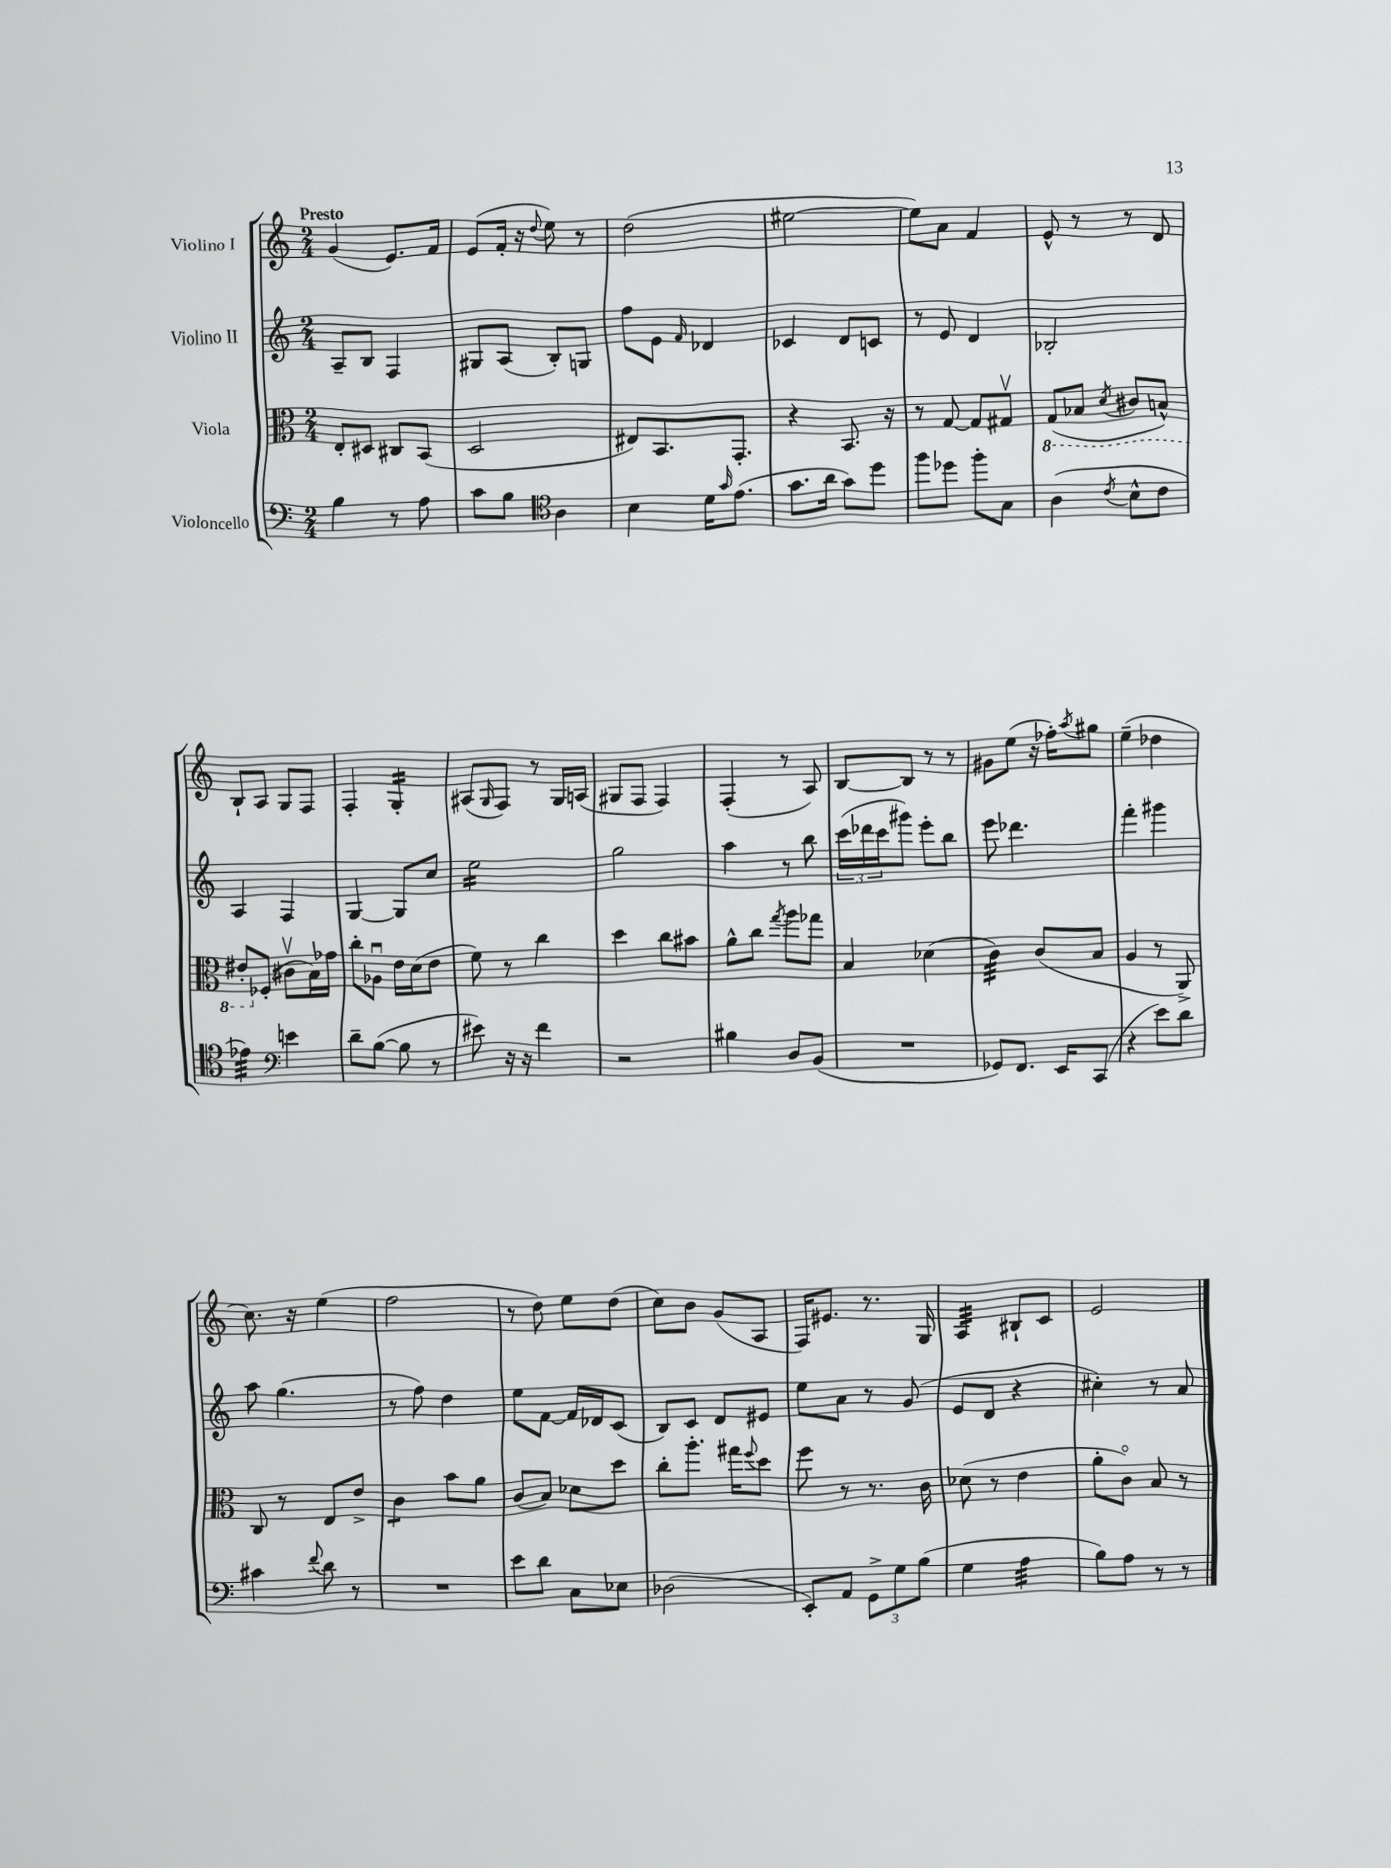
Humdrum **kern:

**kern	**kern	**kern	**kern
*staff4	*staff3	*staff2	*staff1
*clefF4	*clefC3	*clefG2	*clefG2
*k[]	*k[]	*k[]	*k[]
*M2/4	*M2/4	*M2/4	*M2/4
4B\	8E'/L	8A~/L	(4g/
.	8D#/J	8B/J	.
8r	8C#/L	4F/	8.e/L)
8A\	(8BB/J	.	.
.	.	.	16f/Jk
=	=	=	=
8c\L	2D/	8G#/L	(8e/L
8B\J	.	(8A/J	16f'/Jk
.	.	.	16r
*clefC4	*	*	*
.	.	.	8qqdd/
4A\	.	8B'/L)	8ee\)
.	.	8G/J	8r
=	=	=	=
4B\	8E#/L)	8ff\L	(2dd\
.	8.BB/	8e\J	.
.	.	16qqf/	.
16d\LK	.	4d-/	.
16qqg/	.	.	.
(8.e\J	8.GG'/J	.	.
=	=	=	=
8.g\L	4r	4c-/	[2ee#\
16a\Jk	.	.	.
8g\L)	8.BB/	8d/L	.
8dd\J	.	8c/J	.
.	16r	.	.
=	=	=	=
8ff\L	8r	8r	8ee#\]L)
8dd-\J	[8G/	8e/	8a\J
8ff'\L	8G/]L	4d/	4f/
8G\J	8G#v/J	.	.
=	=	=	=
(4A\	(8GG/L	2B-'/	8e^^/
.	8BB-/J	.	8r
8qc/	8qD/	.	.
8B^^\L	8C#/L	.	8r
8c\J	8BB^^/J)	.	8d/
=	=	=	=
4e-\)	8E#'/L	4A/	8B`/L
.	(8F-'/J	.	8A/J
*clefF4	*	*	*
4e\	8c#v\L	4F/	8G/L
.	16B\L)	.	8F/J
.	16g-\JJ	.	.
=	=	=	=
8d~\L	8cc'\L	[4G/	4F'/
([8B\J	8A-u\J	.	.
8B\]	16e\LL	8G/]L	4G'/
.	(16d\J	.	.
8r	8e\J	8cc/J	.
=	=	=	=
8e#\)	8f\)	2ee\	(8A#/L
.	.	.	16qqG/
16r	8r	.	8F/J)
16r	.	.	.
4f\	4cc\	.	8r
.	.	.	16G/LL
.	.	.	(16A/JJ
=	=	=	=
2r	4dd\	2gg\	8G#/L
.	.	.	8F/J
.	8cc\L	.	4F/)
.	8b#\J	.	.
=	=	=	=
4B#\	8a^^\L	4aa\	(4F'/
.	8cc\J	.	.
.	8qgg/	.	.
8D/L	8aa\L	8r	8r
(8BB/J	8gg-\J	8bb\	8A/)
=	=	=	=
2r	4B/	(24ccc\LL	[8B/L
.	.	24ddd-\	.
.	.	24ccc\J	.
.	.	8ggg#\J)	8B/]J
.	(4d-\	8eee'\L	8r
.	.	8bb\J	8r
=	=	=	=
8GG-/L)	4c\)	8eee\	8g#\L
8.FF/J	.	4.ddd-\	(8ee\J
.	(8c/L	.	16r
16EE/LK	.	.	16ff-'\LK)
.	.	.	8qaa/
(8CC/J	8B/J	.	8gg#\J
=	=	=	=
4r	4A/	4fff'\	(4ee~\
8e\L)	8r	4ggg#\	4dd-\
8d\J	8AA^/)	.	.
=	=	=	=
4c#\	8C/	8aa\	8.cc\)
.	8r	(4.gg\	.
.	.	.	16r
8qqf/	.	.	.
8d\	8E/L	.	(4ee\
8r	8e^/J	.	.
=	=	=	=
2r	4c\	8r	2ff\
.	.	8ff\)	.
.	8b\L	4dd\	.
.	8a\J	.	.
=	=	=	=
8e\L	(8c/L	8ee\L	8r
8d\J	8B/J)	[8f\J	8dd\)
8C\L	8d-\L	16f/]LL	8ee\L
.	.	16d-/J	.
8E-\J	8dd\J	(8c/J	(8dd\J
=	=	=	=
(2D-\	8cc'\L	8B/L)	8cc\L)
.	8.aa'\J	8c/J	8b\J
.	.	8d/L	(8g/L
.	16gg#\LK	.	.
.	8qqff/	.	.
.	8dd\J	8e#/J	8A/J
=	=	=	=
8EE'/L)	8ff\	8ee\L	16F/LK)
.	.	.	8.e#/J
8AA/J	8r	8a\J	.
12GG^\L	8.r	8r	8.r
12G\	.	.	.
.	.	(8g/	.
(12B\J	.	.	.
.	16c\	.	16G/
=	=	=	=
4G\	(8d-\	8e/L	4A/
.	8r	8d/J	.
4A\	4e\	4r	8B#`/L
.	.	.	8c/J
=	=	=	=
8B\L)	8a'\L	4cc#'\)	2e/
8A\J	8co\J)	.	.
8r	8B/	8r	.
8r	8r	8a/	.
==	==	==	==
*-	*-	*-	*-
